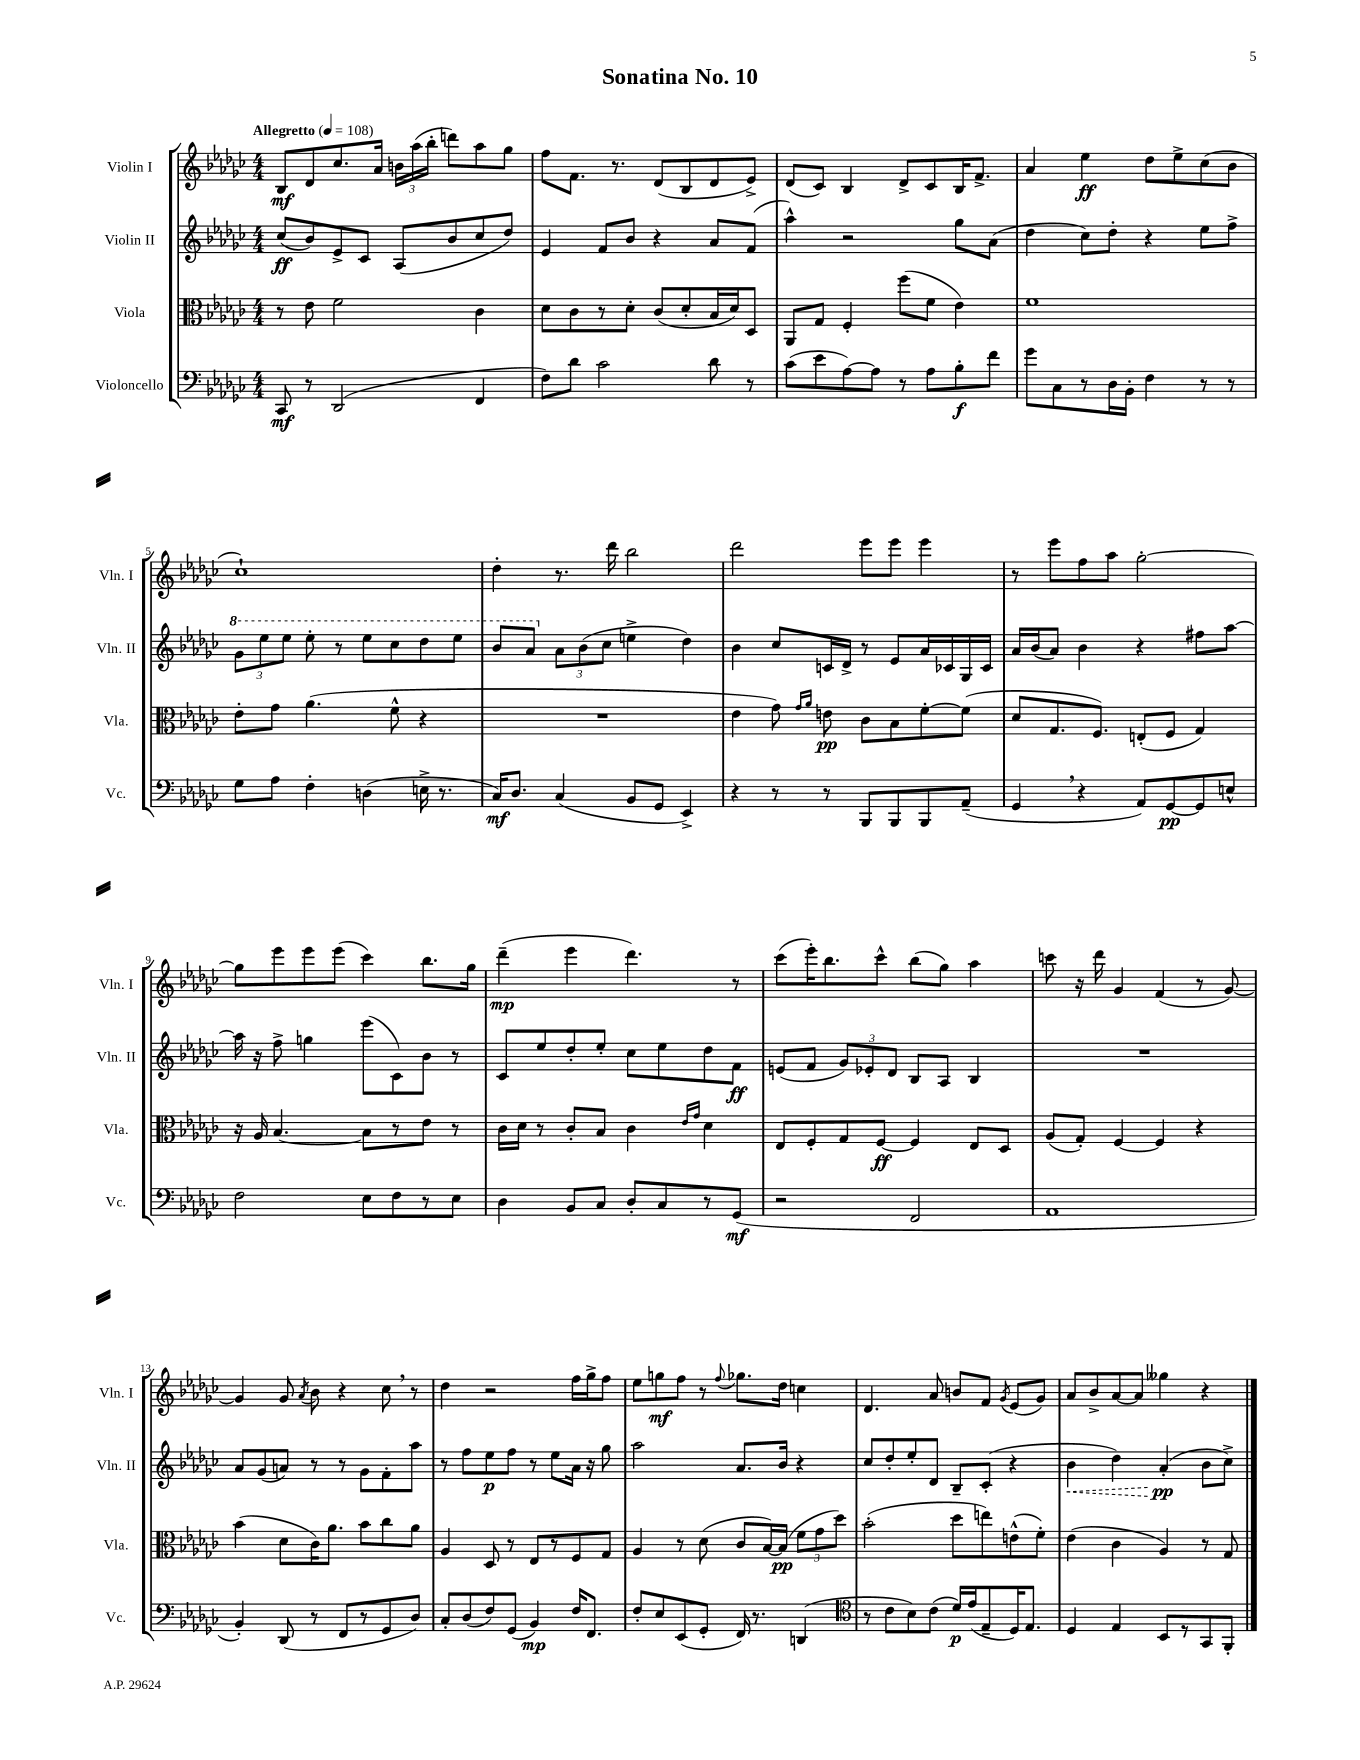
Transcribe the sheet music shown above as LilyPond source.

\header { title = "Sonatina No. 10" }
<<
\new StaffGroup <<
\new Staff = "s0" \with { instrumentName = "Violin I" shortInstrumentName = "Vln. I" } {
    \clef treble \key ges \major \numericTimeSignature \time 4/4 \tempo "Allegretto" 4 = 108
    \autoBeamOff bes8[\mf des'8 ces''8. aes'16] \tuplet 3/2 { b'16[ aes''16( bes''16]-. } d'''8[) aes''8 ges''8] |
    f''8[ f'8.] r8. des'8[( bes8 des'8 ees'8]->) |
    des'8[( ces'8]) bes4 des'8[-> ces'8 bes16 f'8.]-> |
    aes'4 ees''4\ff des''8[ ees''8-> ces''8( bes'8] |
    ces''1-!) |
    des''4-. r8. des'''16 bes''2 |
    des'''2 ees'''8[ ees'''8] ees'''4 |
    r8 ees'''8[ f''8 aes''8] ges''2~-. |
    ges''8[ ees'''8 ees'''8 ees'''8]( ces'''4) bes''8.[ ges''16] |
    des'''4--\mp( ees'''4 des'''4.) r8 |
    ces'''8[( ees'''16-.) bes''8. ces'''8]-^ bes''8[( ges''8]) aes''4 |
    c'''8 r16 des'''16 ges'4 f'4( r8 ges'8~) |
    ges'4 ges'8 \acciaccatura { aes'8 } bes'8 r4 ces''8 \breathe r8 |
    des''4 r2 f''16[ ges''16-> f''8] |
    ees''8[ g''8\mf f''8] r8 \appoggiatura { f''8 } ges''8.[ des''16] c''4 |
    des'4. aes'8 b'8[ f'8] \acciaccatura { ges'8 } ees'8[( ges'8]) |
    aes'8[ bes'8-> aes'8~ aes'8] geses''4 r4 \bar "|." |
}
\new Staff = "s1" \with { instrumentName = "Violin II" shortInstrumentName = "Vln. II" } {
    \clef treble \key ges \major \numericTimeSignature \time 4/4
    \autoBeamOff ces''8[\ff( bes'8) ees'8-> ces'8] aes8[( bes'8 ces''8 des''8]) |
    ees'4 f'8[ bes'8] r4 aes'8[ f'8]( |
    aes''4-^) r2 ges''8[ aes'8]( |
    des''4 ces''8[) des''8]-. r4 ees''8[ f''8]-> |
    \tuplet 3/2 { \ottava #1 ges''8[ ees'''8 ees'''8] } ees'''8-. r8 ees'''8[ ces'''8 des'''8 ees'''8] |
    bes''8[ aes''8] \ottava #0 \tuplet 3/2 { aes'8[ bes'8( ces''8] } e''4-> des''4) |
    bes'4 ces''8[ c'16 des'16]-> r8 ees'8[ aes'16 ces'16 ges16 ces'16] |
    aes'16[ bes'16( aes'8]) bes'4 r4 fis''8[ aes''8]~ |
    aes''16 r16 f''8-> g''4 ees'''8[( ces'8) bes'8] r8 |
    ces'8[ ees''8 des''8-. ees''8]-. ces''8[ ees''8 des''8 f'8]\ff |
    e'8[( f'8] \tuplet 3/2 { ges'8[) ees'8-. des'8] } bes8[ aes8] bes4 |
    R1 |
    aes'8[ ges'8( a'8]) r8 r8 ges'8[ f'8-. aes''8] |
    r8 f''8[ ees''8\p f''8] r8 ees''8[ aes'16] r16 ges''8 |
    aes''2 aes'8.[ bes'16] r4 |
    ces''8[ des''8-. ees''8-. des'8] bes8[-- ces'8]-.( r4 |
    \once \override Hairpin.style = #'dashed-line bes'4\< des''4) aes'4-.\pp\!( bes'8[ ces''8]->) \bar "|." |
}
\new Staff = "s2" \with { instrumentName = "Viola" shortInstrumentName = "Vla." } {
    \clef alto \key ges \major \numericTimeSignature \time 4/4
    \autoBeamOff r8 ees'8 f'2 ces'4 |
    des'8[ ces'8 r8 des'8]-. ces'8[( des'8-. bes16 des'16) des8] |
    aes,8[ ges8] f4-. f''8[( f'8] ees'4) |
    f'1 |
    ees'8[-. ges'8] aes'4.( f'8-^ r4 |
    R1 |
    ees'4 ges'8) \grace { ges'16[ aes'16] } e'8\pp ces'8[ bes8 f'8~-. f'8]( |
    des'8[ ges8. f8.]) e8[-.( f8] ges4) |
    r16 aes16 bes4.~ bes8[ r8 ees'8] r8 |
    ces'16[ des'16] r8 ces'8[-. bes8] ces'4 \grace { ees'16[ ges'16] } des'4 |
    ees8[ f8-. ges8 f8]~\ff f4 ees8[ des8] |
    aes8[( ges8]-.) f4~ f4 r4 |
    bes'4( des'8[ ces'16) aes'8.] bes'8[ ces''8 aes'8] |
    aes4 des8 r8 ees8[ r8 f8 ges8] |
    aes4 r8 des'8( ces'8[ bes16~) bes16]\pp( \tuplet 3/2 { f'8[ ges'8 des''8]) } |
    bes'2-.( des''8[ e''8) e'8-^( f'8]-.) |
    ees'4( ces'4 aes4) r8 ges8 \bar "|." |
}
\new Staff = "s3" \with { instrumentName = "Violoncello" shortInstrumentName = "Vc." } {
    \clef bass \key ges \major \numericTimeSignature \time 4/4
    \autoBeamOff ces,8\mf r8 des,2( f,4 |
    f8[) des'8] ces'2 des'8 r8 |
    ces'8[( ees'8 aes8~) aes8] r8 aes8[ bes8-.\f f'8] |
    ges'8[ ces8 r8 des16 bes,16]-. f4 r8 r8 |
    ges8[ aes8] f4-. d4( e16-> r8. |
    ces16[\mf) des8.] ces4( bes,8[ ges,8] ees,4->) |
    r4 r8 r8 bes,,8[ bes,,8 bes,,8 aes,8]--( |
    ges,4 \breathe r4 aes,8[) ges,8~\pp ges,8 e8]-^ |
    f2 ees8[ f8 r8 ees8] |
    des4 bes,8[ ces8] des8[-. ces8 r8 ges,8]\mf( |
    r2 f,2 |
    aes,1 |
    bes,4-.) des,8( r8 f,8[ r8 ges,8 des8]) |
    ces8[-. des8( f8) ges,8]( bes,4\mp) f16[ f,8.] |
    f8[-. ees8 ees,8( ges,8]-. f,16) r8. d,4( |
    \clef tenor r8 ces'8[ bes8) ces'8]( des'16[\p) ees'16( ees8-- des16) ees8.] |
    des4 ees4 bes,8[ r8 ges,8 f,8]-. \bar "|." |
}
>>
>>
